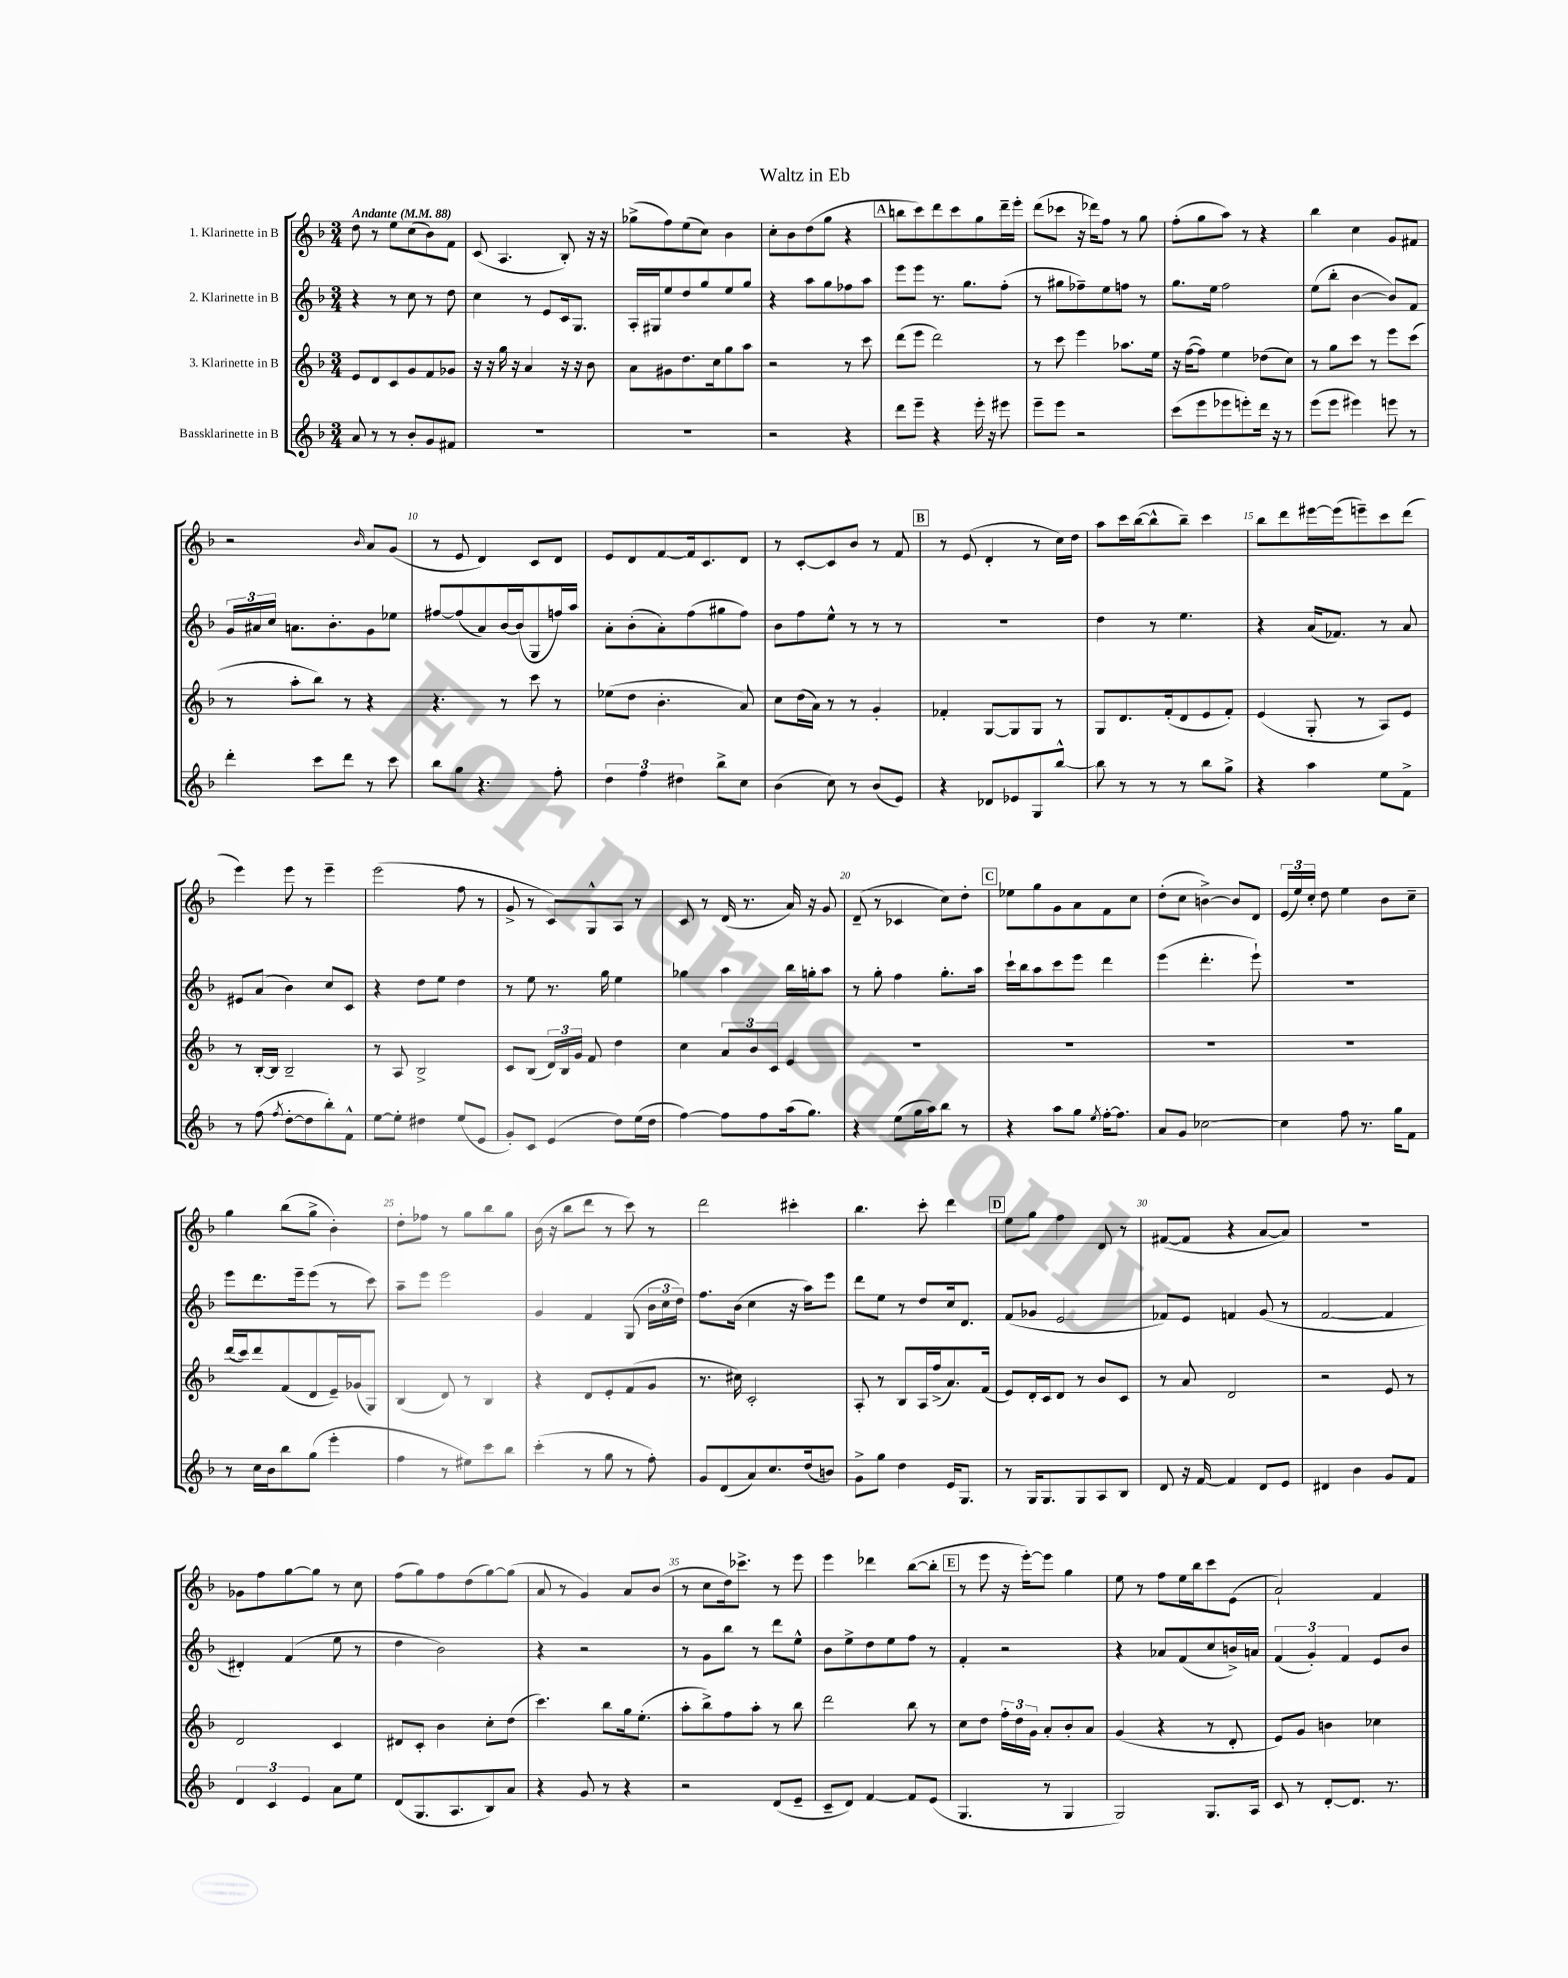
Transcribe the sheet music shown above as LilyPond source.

\header { title = "Waltz in Eb" }
<<
\new StaffGroup <<
\new Staff = "s0" \with { instrumentName = "1. Klarinette in B" } {
    \clef treble \key f \major \numericTimeSignature \time 3/4 \tempo "Andante" 4 = 88
    \autoBeamOff d''8 r8 e''8[ c''8( bes'8) f'8] |
    c'8( a4. bes8-.) r16 r16 |
    ges''8[->( f''8) e''8( c''8]) bes'4 |
    c''8[-. bes'8 d''8( g''8] r4 |
    \mark \markup { \box "A" } b''8[ c'''8) d'''8 c'''8 g''8 d'''16-- e'''16]-. |
    d'''8[( ces'''8] r16 des'''16[) f''8] r8 g''8 |
    f''8[-.( g''8 a''8]) r8 r4 |
    bes''4 c''4 g'8[ fis'8] |
    r2 \grace { bes'16 } a'8[ g'8]( |
    r8 e'8 d'4) c'8[ d'8] |
    e'8[ d'8 f'8~ f'16 c'8. d'8] |
    r8 c'8[~-. c'8 bes'8] r8 f'8 |
    \mark \markup { \box "B" } r8 e'8( d'4-. r8 c''16[) d''16] |
    a''8[ c'''16 bes''16~( bes''8-^ bes''8]--) c'''4 |
    bes''8[ d'''8 eis'''16~ eis'''16( e'''8--) c'''8 d'''8]( |
    e'''4) e'''8 r8 e'''4-- |
    e'''2( f''8 r8 |
    g'8-> r8 c'8[) g8-^ a8] r8 |
    c'8 r8 d'16( r8. a'16) r16 g'8 |
    d'8--( r8 ces'4 c''8[) d''8]-. |
    \mark \markup { \box "C" } ees''8[ g''8 g'8 a'8 f'8 c''8] |
    d''8[-.( c''8] b'4~->) b'8[ d'8] |
    \tuplet 3/2 { e'16[( e''16) c''16]-. } d''8 e''4 bes'8[ c''8]-- |
    g''4 bes''8[( g''8]-> bes'4-.) |
    d''8[-. fes''8] r8 g''8[ bes''8 g''8] |
    bes'16( r16 bes''8[ d'''8] r8 c'''8) r8 |
    d'''2 cis'''4-. |
    bes''4. c'''8-. d'''4 |
    \mark \markup { \box "D" } e''8[ g''8] f''4 d'8 r8 |
    fis'8[~( fis'8] r4 a'8[~ a'8]) |
    R2. |
    ges'8[ f''8 g''8~ g''8] r8 c''8 |
    f''8[( g''8) f''8 d''8( g''8~) g''8]( |
    a'8 r8 g'4) a'8[ bes'8]( |
    r8 c''8[ d''16) ces'''8.]-> r8 e'''8 |
    e'''4 des'''4 bes''8[~( bes''8]-. |
    \mark \markup { \box "E" } r8 e'''8 r16 e'''16[~-.) e'''8] g''4 |
    e''8 r8 f''8[ e''16 bes''16 c'''8 e'8]( |
    a'2-!) f'4 \bar "|." |
}
\new Staff = "s1" \with { instrumentName = "2. Klarinette in B" } {
    \clef treble \key f \major \numericTimeSignature \time 3/4
    \autoBeamOff r4 r8 c''8 r8 d''8 |
    c''4 r8 e'8[ c'16 g8.] |
    a16[-. gis16 e''8 d''8 g''8 e''8 g''8] |
    r4 a''8[ g''8 fes''8 a''8] |
    \mark \markup { \box "A" } e'''8[ e'''8] r8. g''8.[ f''8]-.( |
    r8 gis''8[ fes''8--) e''8 f''8] r8 |
    g''8.[ e''16] f''2 |
    e''8[( bes''8]-. bes'4~ bes'8[) f'8] |
    \tuplet 3/2 { g'16[ ais'16 c''16] } a'8.[ bes'8.-. g'8 ees''8] |
    fis''8[~ fis''8( a'8) bes'16~ bes'16( g8 f''16) a''16] |
    a'8[-. bes'8-.( a'8-.) f''8( gis''8 f''8]) |
    bes'8[ f''8 e''8]-^ r8 r8 r8 |
    \mark \markup { \box "B" } R2. |
    d''4 r8 e''4. |
    r4 a'16[( fes'8.]) r8 a'8 |
    eis'8[ a'8]( bes'4) c''8[ c'8] |
    r4 d''8[ e''8] d''4 |
    r8 e''8 r8. g''16 e''4 |
    ges''4 a''4 bes''16[ g''16-. a''8] |
    r8 g''8-. f''4 g''8.[-. a''16] |
    \mark \markup { \box "C" } c'''16[-! bes''16 a''8 c'''8 e'''8] d'''4 |
    e'''4( d'''4.-. e'''8-!) |
    R2. |
    e'''8[ d'''8. e'''16-- e'''8]( r8 c'''8) |
    a''8[-- e'''8] e'''2 |
    g'4 f'4 g8( \tuplet 3/2 { bes'16[ c''16 d''16]) } |
    f''8.[ bes'16]( c''4 r16 a''16[) e'''8] |
    d'''8[ e''8] r8 d''8[ c''16 d'8.] |
    \mark \markup { \box "D" } f'8[( ges'8] e'2 |
    fes'8[) e'8] f'4 g'8( r8 |
    f'2~ f'4 |
    dis'4-.) f'4( e''8 r8 |
    d''4 bes'2) |
    r4 r2 |
    r8 g'8[ bes''8] r8 d'''8[ e''8]-^ |
    bes'8[ e''8-> d''8 e''8 f''8] r8 |
    \mark \markup { \box "E" } f'4-. r2 |
    r4 aes'8[ f'8( c''8 b'16->) a'16] |
    \tuplet 3/2 { f'4( g'4-.) f'4 } e'8[ bes'8] \bar "|." |
}
\new Staff = "s2" \with { instrumentName = "3. Klarinette in B" } {
    \clef treble \key f \major \numericTimeSignature \time 3/4
    \autoBeamOff e'8[ d'8 c'8 g'8 f'8 ges'8] |
    r16 r16 g''16 r16 a'4 r16 r16 bes'8 |
    a'8[ gis'8 d''8. c''16 g''8 a''8] |
    r2 r8 c'''8 |
    \mark \markup { \box "A" } d'''8[( e'''8] d'''2) |
    r8 c'''8 e'''4 aes''8.[ e''16] |
    r16 f''16[~( f''8]) e''4 des''8[( c''8]) |
    r8 g''8[ c'''8] r8 e'''8[ c'''8]( |
    r8 a''8[-. bes''8]) r8 r4 |
    r4. r8 c'''8 r8 |
    ees''8[( d''8] bes'4.-. a'8) |
    c''8[ d''16( a'16]) r8 r8 g'4-. |
    \mark \markup { \box "B" } fes'4-. g8[~ g8 g8] r8 |
    g8[ d'8. f'16-.( d'8 e'8 f'8]-.) |
    e'4( g8-. r8 a8[) e'8] |
    r8 bes16[~-. bes16] bes2-- |
    r8 a8 bes2-> |
    c'8[ bes8]( \tuplet 3/2 { d'16[) bes16 g'16] } f'8 d''4 |
    c''4 \tuplet 3/2 { a'8[ bes'8 c'8] } e'4 |
    R2. |
    \mark \markup { \box "C" } R2. |
    R2. |
    R2. |
    d'''16[( c'''16) d'''8 f'8( d'8 e'16--) ges'16( g8]) |
    bes4( d'8) r8 bes4 |
    r4 d'8[ e'8-. f'8( g'8] |
    r8. cis''16) c'2-. |
    a8-. r8 bes8[ a16 f''16->( a'8.) f'16]( |
    \mark \markup { \box "D" } e'8[) d'16-. c'16 d'8] r8 bes'8[ c'8] |
    r8 a'8 d'2 |
    r2 e'8 r8 |
    d'2 c'4 |
    dis'8[ c'8]-. bes'4 c''8[-. d''8]( |
    c'''4.) bes''8[ g''16 e''8.]-.( |
    a''8[-. bes''8->) f''8 a''8]-. r8 bes''8 |
    d'''2 bes''8 r8 |
    \mark \markup { \box "E" } c''8[ d''8] \tuplet 3/2 { f''16[-. d''16 g'16] } a'8[-. bes'8-. a'8] |
    g'4( r4 r8 d'8-. |
    e'8[) g'8] b'4 ces''4 \bar "|." |
}
\new Staff = "s3" \with { instrumentName = "Bassklarinette in B" } {
    \clef treble \key f \major \numericTimeSignature \time 3/4
    \autoBeamOff a'8 r8 r8 bes'8[-. g'8 fis'8] |
    R2. |
    R2. |
    r2 r4 |
    \mark \markup { \box "A" } d'''8[ e'''8]-- r4 e'''16-. r16 eis'''8 |
    e'''8[-- e'''8] r2 |
    c'''8[( e'''8 ees'''8 e'''8-.) d'''16] r16 r8 |
    e'''8[( e'''8] eis'''4) e'''8 r8 |
    d'''4-. c'''8[ d'''8] r8 c'''8 |
    bes''8[ g''8] r4. f''8-. |
    \tuplet 3/2 { d''4 f''4 dis''4 } bes''8[-> c''8] |
    bes'4( c''8) r8 bes'8[( e'8]) |
    \mark \markup { \box "B" } r4 des'8[ ees'8 g8 bes''8]~-^ |
    bes''8 r8 r8 r8 bes''8[ g''8]-> |
    r4 a''4 e''8[ f'8]-> |
    r8 f''8( \acciaccatura { f''8 } d''8[~-. d''8 bes''8-.) f'8]-^ |
    e''8[~ e''8]-. dis''4 e''8[( e'8] |
    g'8[-.) c'8] e'4( d''8[) e''16( d''16] |
    f''4~) f''8[ f''8 a''16( g''8.]) |
    r4 e''8[( g''16 a''16) bes''8] r8 |
    \mark \markup { \box "C" } r4 a''8[ g''8] \acciaccatura { e''8 } f''16[~-. f''8.] |
    a'8[ g'8] ces''2~ |
    ces''4 f''8 r8. g''16[ f'8] |
    r8 c''16[ bes'16 bes''8 g''8]( e'''4-. |
    f''4 r8 eis''8[) c'''8 bes''8] |
    c'''4-.( r8 g''8 r8 f''8-.) |
    g'8[ d'8( a'8) c''8. d''16( b'8]) |
    g'8[-> g''8] d''4 e'16[ g8.] |
    \mark \markup { \box "D" } r8 g16[ g8. g8 a8 bes8] |
    d'8 r16 f'16~ f'4 d'8[ e'8] |
    dis'4 bes'4 g'8[ f'8] |
    \tuplet 3/2 { d'4 c'4 e'4 } a'8[ e''8] |
    d'8[( g8. a8. bes8) a'8] |
    r4 g'8 r8 r4 |
    r2 d'8[( e'8]-- |
    c'8[-- d'8]) f'4~ f'8[ e'8]( |
    \mark \markup { \box "E" } g4. r8 g4 |
    g2) g8.[ a16] |
    c'8 r8 d'8[~-. d'8.] r8. \bar "|." |
}
>>
>>
\layout { \context { \Score \override BarNumber.break-visibility = ##(#f #t #t) barNumberVisibility = #(every-nth-bar-number-visible 5) } }
